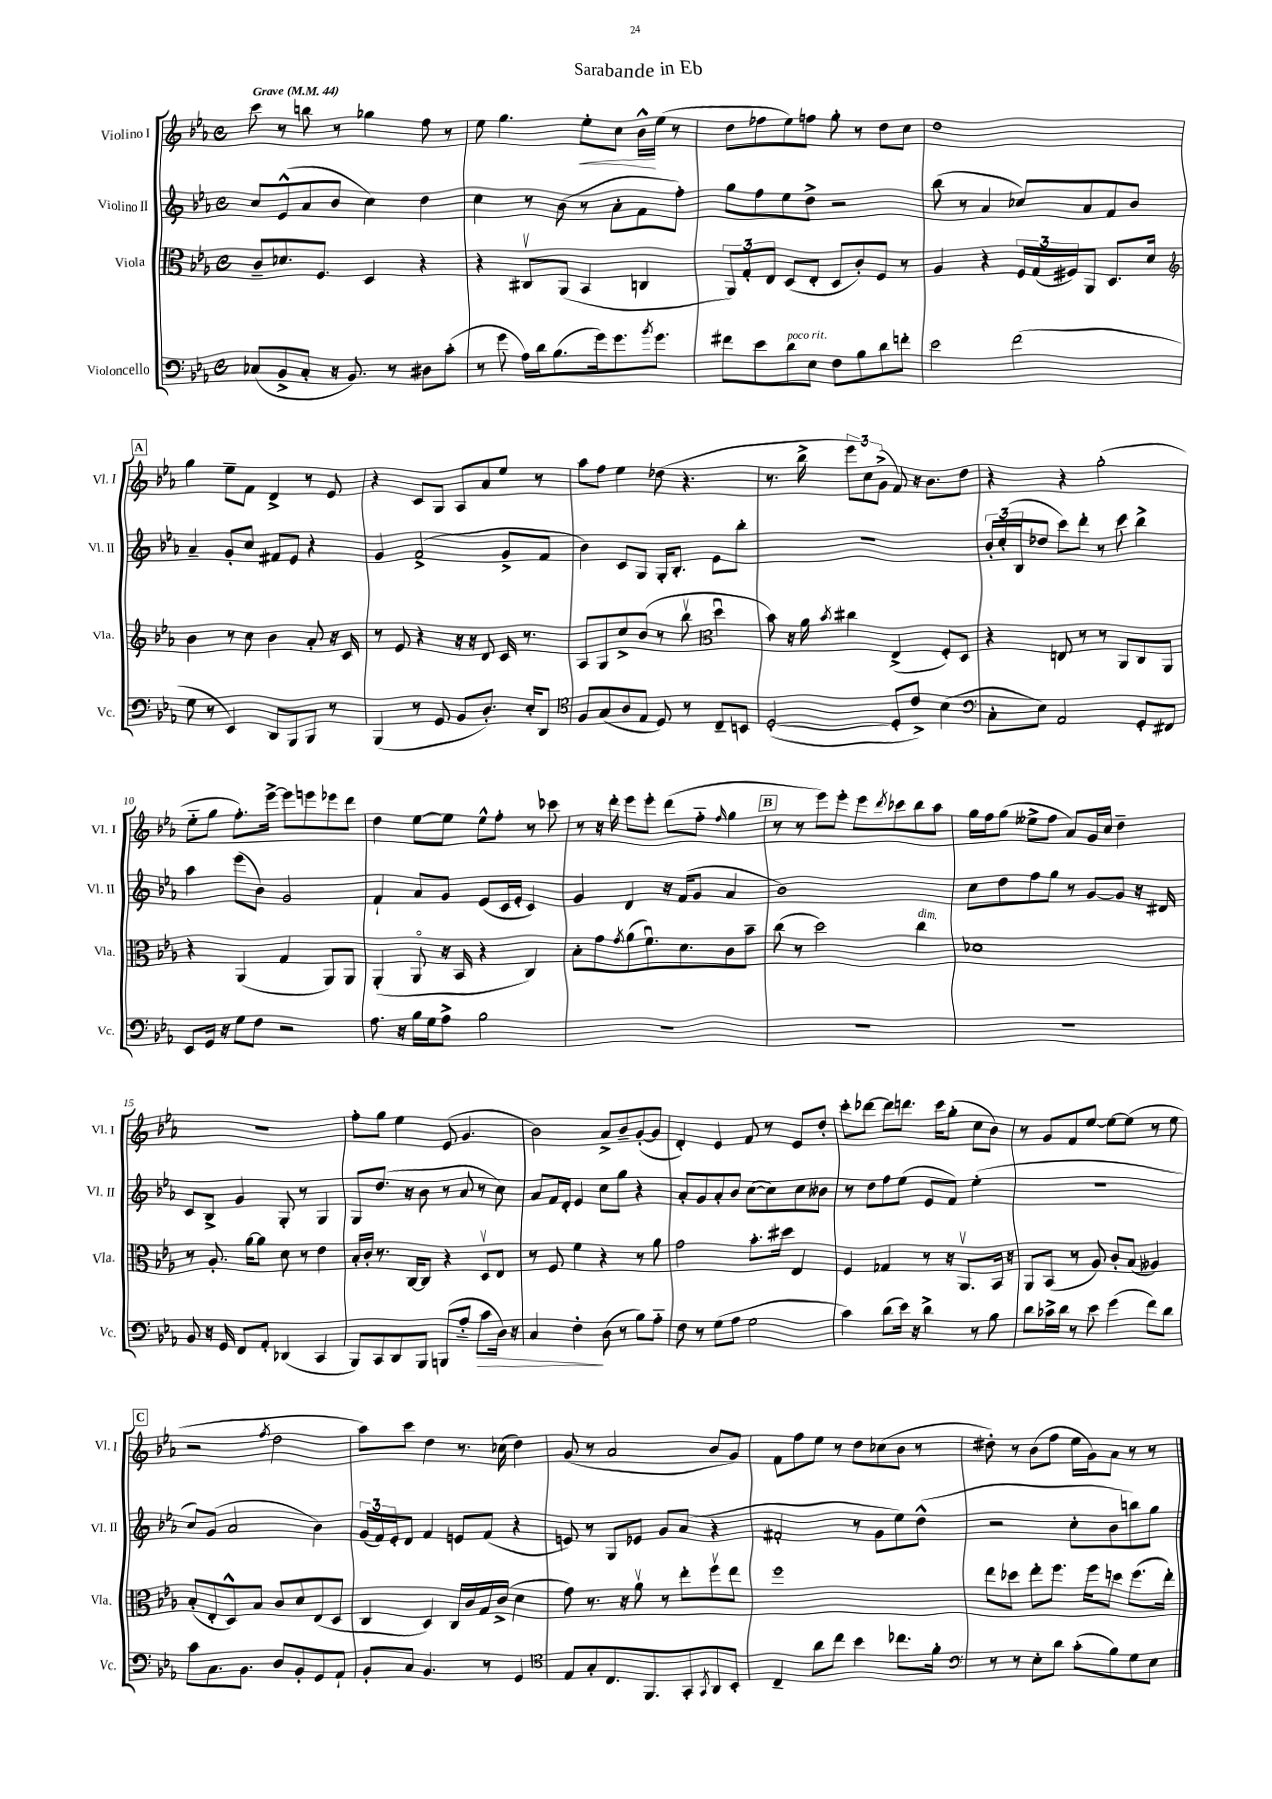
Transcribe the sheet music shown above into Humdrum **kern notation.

**kern	**dynam	**kern	**kern	**kern	**dynam
*part4	*part4	*part3	*part2	*part1	*part1
*staff4	*staff4	*staff3	*staff2	*staff1	*staff1
*I"Violoncello	*	*I"Viola	*I"Violino II	*I"Violino I	*
*I'Vc.	*	*I'Vla.	*I'Vl. II	*I'Vl. I	*
*clefF4	*	*clefC3	*clefG2	*clefG2	*
*k[b-e-a-]	*	*k[b-e-a-]	*k[b-e-a-]	*k[b-e-a-]	*
*M4/4	*	*M4/4	*M4/4	*M4/4	*
*met(c)	*	*met(c)	*met(c)	*met(c)	*
*MM44	*	*MM44	*MM44	*MM44	*
=1	=1	=1	=1	=1	=1
!	!	!	!	!LO:TX:a:B:t=Grave	!
(8C-X/L	.	8c~/L	8cc/L	8ccc\	.
8BB-^/	.	8.d-X/	(8e-^^/	8r	.
8C-'/J	.	.	8a-/	8bbn\	.
.	.	8.F/J	.	.	.
16r	.	.	8b-/J	8r	.
8.BB-/)	.	.	.	.	.
.	.	4D/	4cc\)	4gg-X\	.
8r	.	.	.	.	.
8D#X\L	.	4r	4dd\	8ff\	.
(8c'\J	.	.	.	8r	.
=2	=2	=2	=2	=2	=2
8r	.	4r	4cc\	8ee-\	.
8g\	.	.	.	4.gg\	.
16A-\LL)	.	8C#Xv/L	8r	.	.
16d\J	.	.	.	.	.
(8.B-\	.	(8AA-/J	(8b-\	.	.
!	!	!	!	!	!LO:HP:b
.	.	4BB-/	8r	8ee-'\L	<
16g\k)	.	.	.	.	.
8.g\	.	.	8a-'\L	8cc\J	.
.	.	4Cn/	8f\	16b-^^\LL	.
8qb-/	.	.	.	.	.
8.g\J	.	.	.	(16ee-\JJ	[
.	.	.	8ff'\J)	8r	.
=3	=3	=3	=3	=3	=3
8f#X\L	.	12AA-/L)	8gg\L	8dd\L	.
.	.	12G'/	.	.	.
8e-\	.	.	8ff\	8ff-X\	.
.	.	12E-/J	.	.	.
!LO:TX:a:i:t=poco rit.	!	!	!	!	!
8d\	.	(8D/L	8ee-\	8ee-\)	.
8E-\J	.	8E-'/J	8dd^\J	8ffn\J	.
8F\L	.	8D/L	2r	8gg'\	.
8B-\	.	8c'/)	.	8r	.
8d\	.	8F/J	.	8dd\L	.
8fn'\J	.	8r	.	8cc\J	.
=4	=4	=4	=4	=4	=4
2e-\	.	4A-/	(8bb-\	1dd	.
.	.	.	8r	.	.
.	.	4r	4a-/	.	.
(2f\	.	24F/LL	8cc-X/L)	.	.
.	.	(24G/	.	.	.
.	.	24F#X/J)	.	.	.
.	.	8AA-/J	8a-/	.	.
.	.	8.D/L	8f/	.	.
.	.	.	8b-/J	.	.
.	.	16d/Jk	.	.	.
!!LO:LB:g=z
!!LO:REH:place=s1:t=A
=5	=5	=5	=5	=5	=5
*	*	*clefG2	*	*	*
8G\	.	4b-\	4a-~/	4gg\	.
8r	.	.	.	.	.
4EE-/)	.	8r	8g'/L	8ee-~\L	.
.	.	8cc\	8cc/J	8f\J	.
8DD/L	.	4b-\	8f#X/L	4d^/	.
8BBB-/	.	.	8e-/J	.	.
8BBB-/J	.	8a-'/	4r	8r	.
8r	.	16r	.	8e-/	.
.	.	16c/	.	.	.
=6	=6	=6	=6	=6	=6
(4BBB-/	.	8r	4g/	4r	.
.	.	8e-/	.	.	.
8r	.	4r	(2f^/	8c/L	.
8GG/	.	.	.	8G/J	.
8BB-/L	.	16r	.	8A-/L	.
.	.	16r	.	.	.
8.D'/J)	.	8d/	.	8a-/	.
.	.	16c/	8g^/L	8ee-/J	.
16E-'/KL	.	8.r	.	.	.
8DD/J	.	.	8f/J	8r	.
=7	=7	=7	=7	=7	=7
*clefC4	*	*	*	*	*
8F/L	.	8A-/L	4b-\)	8aa-\L	.
(8G/	.	8G/	.	8ff\J	.
8A-/	.	8cc^/	8c/L	4ee-\	.
8E-/J	.	(8b-/J	8G/J	.	.
8D/)	.	8r	16G'/KL	(8dd-X\	.
.	.	.	8.B-'/J	.	.
8r	.	8bb-v\	.	4.r	.
*	*	*clefC3	*	*	*
8C~/L	.	4ddu\	8e-\L	.	.
8BBn/J	.	.	8bb-'\J	.	.
=8	=8	=8	=8	=8	=8
([2D'/	.	8b-\)	1r	8.r	.
.	.	16r	.	.	.
.	.	16a-\	.	16bb-^\	.
.	.	8qb-/	.	.	.
.	.	4cc#X\	.	12eee-\L	.
.	.	.	.	12cc\)	.
.	.	.	.	(12g^\J	.
8D'/L]	.	(4E-^/	.	8f/)	.
8c^/J)	.	.	.	16r	.
.	.	.	.	8.b-\L	.
(4B-\	.	8F'/L)	.	.	.
.	.	8D/J	.	8dd\J	.
=9	=9	=9	=9	=9	=9
*clefF4	*	*	*	*	*
8C'\L	.	4r	24b-'/LL	4r	.
.	.	.	(24cc'/	.	.
.	.	.	24B-/J	.	.
8E-\J)	.	.	8dd-X/J	.	.
2AA-/	.	8En/	8ccc\L)	4r	.
.	.	8r	8ddd'\J	.	.
.	.	8r	8r	(2gg'\	.
.	.	8AA-/L	8ccc\	.	.
8GG'/L	.	8C/	4bb-^\	.	.
8FF#X/J	.	8AA-/J	.	.	.
!!LO:LB:g=z
=10	=10	=10	=10	=10	=10
8EE-/L	.	4r	4aa-\	8ee-\L	.
16GG/Jk	.	.	.	8gg\J	.
16r	.	.	.	.	.
8G\L	.	(4AA-/	(8eee-\L	8.ff'\L)	.
8F\J	.	.	8b-\J)	.	.
.	.	.	.	[16eee-^\Jk	.
2r	.	4G/	2g/	8eee-\L]	.
.	.	.	.	8eeen\	.
.	.	8AA-/L)	.	8eee-X\	.
.	.	8AA-/J	.	8ddd\J	.
=11	=11	=11	=11	=11	=11
8.A-\	.	(4AA-'/	4f`/	4dd\	.
16r	.	.	.	.	.
16B-\LL	.	8AA-/	8a-/L	[8ee-\L	.
16G\J	.	.	.	.	.
8A-^\J	.	16r	8g/J	8ee-\J]	.
.	.	16BB-/	.	.	.
2B-\	.	4r	(8e-/L	8ee-^^\L	.
.	.	.	16c/L	8ff'\J	.
.	.	.	16e-'/JJ	.	.
.	.	4C/)	4c/)	8r	.
.	.	.	.	8ccc-X\	.
=12	=12	=12	=12	=12	=12
1r	.	8B-'\L	4g/	8r	.
.	.	8g\	.	16r	.
.	.	.	.	16ddd'\	.
.	.	8qg/	.	.	.
.	.	(8a-\	4d/	8eee-\L	.
.	.	8.fu\)	.	8eee-'\J	.
.	.	.	16r	(8ddd\L	.
.	.	8.d\	(16f/KL	.	.
.	.	.	8g/J	8ff\J	.
.	.	.	.	16qqff/	.
.	.	8c\	4a-/	4gg\	.
.	.	8b-~\J	.	.	.
!!LO:REH:place=s1:t=B
=13	=13	=13	=13	=13	=13
1r	.	(8cc\	1b-)	8r	.
.	.	8r	.	8r	.
.	.	2dd\)	.	8eee-\L)	.
.	.	.	.	8eee-'\J	.
.	.	.	.	8eee-\L	.
.	.	.	.	8qddd/	.
.	.	.	.	8ccc-X\	.
!	!	!LO:TX:a:i:t=dim.	!	!	!
.	.	4cc\	.	8bb-\	.
.	.	.	.	8aa-\J	.
=14	=14	=14	=14	=14	=14
1r	.	1d-X	8cc\L	16gg\LL	.
.	.	.	.	16ff\J	.
.	.	.	8dd\	(8gg\J	.
.	.	.	8ff\	8ee--X^\L	.
.	.	.	8gg\J	8ff\J	.
.	.	.	8r	8a-/L)	.
.	.	.	[8g/L	16g/L	.
.	.	.	.	16cc/JJ	.
.	.	.	8g/J]	4dd~\	.
.	.	.	16r	.	.
.	.	.	16d#X/	.	.
!!LO:LB:g=z
=15	=15	=15	=15	=15	=15
8BB-/	.	8r	8c/L	1r	.
16r	.	8.A-'/	8B-^/J	.	.
16GG/	.	.	.	.	.
8FF/L	.	.	4g/	.	.
.	.	[16a-\KL	.	.	.
8AA-'/J	.	8a-\J]	.	.	.
(4DD-X/	.	8d\	8G'/	.	.
.	.	8r	8r	.	.
4CC/	.	4e-\	4G/	.	.
=16	=16	=16	=16	=16	=16
8BBB-/L)	.	16B-'/LL	8G/L	8ff'\L	.
.	.	16c'/JJ	.	.	.
8CC/	.	8.r	(8.dd/J	8gg\J	.
8DD/	.	.	.	4ee-\	.
.	.	[16C/KL	16r	.	.
8BBB-/J	.	8C/J]	8b-\	.	.
(8BBBn/L	.	4r	8r	(8e-/	.
8A-/J	.	.	8a-/	4.g/	.
!	!LO:HP:b	!	!	!	!
8c\L	>	8Dv/L	8r	.	.
16D\Jk)	.	8E-/J	8cc\)	.	.
16r	.	.	.	.	.
=17	=17	=17	=17	=17	=17
4C/	.	8r	8a-/L	2b-\)	.
.	.	8F/	16f/L	.	.
.	.	.	16d'/JJ	.	.
4F'\	.	4f\	4e-/	.	.
(8D\	]	4r	8cc\L	8a-^/L	.
8r	.	.	8gg\J	8b-~/	.
8B-\L)	.	8r	4r	([8g'/	.
8A-\J	.	8a-\	.	8g/J]	.
=18	=18	=18	=18	=18	=18
8F\	.	2g\	8a-'/L	4d'/)	.
8r	.	.	8g/	.	.
(8G\L	.	.	8a-'/	4e-/	.
8A-\J	.	.	8b-/J	.	.
2G\	.	8.b-'\L	([8cc\L	8f/	.
.	.	.	8cc\])	8r	.
.	.	16dd#X\Jk	.	.	.
.	.	4E-/	8cc\	8e-/L	.
.	.	.	8b--X\J	8dd'/J	.
=19	=19	=19	=19	=19	=19
4c\)	.	4F/	8r	8ccc'\L	.
.	.	.	8dd\L	[8ddd-X\J	.
(8d\L	.	4G-X/	8ff\	8ddd-\L]	.
16e-\Jk)	.	.	(8ee-\J	8.dddn\J	.
16r	.	.	.	.	.
4d^\	.	8r	8e-/L	.	.
.	.	.	.	16ccc\KL	.
.	.	16r	8f/J)	(8gg'\J	.
.	.	8.AA-v/L	.	.	.
8r	.	.	(4ee-'\	8cc\L	.
8B-\	.	16BB-/Jk	.	8b-\J)	.
.	.	16r	.	.	.
=20	=20	=20	=20	=20	=20
8d\L	.	8AA-/L	1r	8r	.
16c-X^\L	.	(8BB-/J	.	8g/L	.
16d\JJ	.	.	.	.	.
8r	.	8r	.	8f/	.
8e-\	.	8A-/)	.	[8ee-/J	.
(4g\	.	8c'/L	.	8ee-\L_	.
.	.	(8B-/J	.	(8ee-\J]	.
8f\L)	.	4A--X/)	.	8r	.
8d\J	.	.	.	8ee-\	.
!!LO:LB:g=z
!!LO:REH:place=s1:t=C
=21	=21	=21	=21	=21	=21
8c\L	.	(8B-'/L	8cc/L)	2r	.
8.C\	.	8E-'/	(8g/J	.	.
.	.	8D^^/)	2a-/	.	.
8.BB-\J	.	.	.	.	.
.	.	8B-/J	.	.	.
.	.	.	.	8qff/	.
8D/L	.	8c/L	.	2dd\	.
8BB-'/	.	8d/	.	.	.
8GG/	.	(8E-/	4b-\)	.	.
8AA-`/J	.	8D/J	.	.	.
=22	=22	=22	=22	=22	=22
8BB-'/L	.	4C/	(24g/LL	8aa-\L)	.
.	.	.	24f/)	.	.
.	.	.	24e-'/J	.	.
8C/J	.	.	8d/J	8ccc\J	.
4.BB-/	.	4D/)	4f/	4dd\	.
.	.	16C/LL	8en/L	8.r	.
.	.	16c/	.	.	.
8r	.	16G/	(8f/J	.	.
.	.	(16c^/JJ	.	(16cc-X\	.
4GG/	.	4d\	4r	4dd\)	.
=23	=23	=23	=23	=23	=23
*clefC4	*	*	*	*	*
8E-/L	.	8g\)	8en/)	(8g/	.
8G'/	.	8.r	8r	8r	.
8.C/	.	.	8G/L	2a-/	.
.	.	16r	.	.	.
.	.	8a-v\	8e-X/J	.	.
8.FF/	.	.	.	.	.
.	.	8r	8g/L	.	.
8GG'/	.	8ee-'\L	(8a-/J	.	.
8qGG/	.	.	.	.	.
8AA-/	.	8ffv\	4r	8b-/L	.
8BB-'/J	.	8ee-\J	.	8g/J)	.
=24	=24	=24	=24	=24	=24
4C~/	.	1ff	2f#X'/	8f\L	.
.	.	.	.	8ff\	.
8a-\L	.	.	.	8ee-\J	.
8cc\J	.	.	.	8r	.
4b-\	.	.	8r	8dd\L	.
.	.	.	8g\L	(8cc-X\	.
8.cc-X\L	.	.	8ee-\)	8b-\J	.
.	.	.	(8dd^^\J	8r	.
16f'\Jk	.	.	.	.	.
=25	=25	=25	=25	=25	=25
*clefF4	*	*	*	*	*
8r	.	8ee-\L	2r	8dd#X'\)	.
8r	.	8dd-X\J	.	8r	.
8E-'\L	.	8ee-'\L	.	(8b-\L	.
8d\J	.	8.ff\J	.	8ff\J	.
(8c'\L	.	.	8cc'\L	16ee-\LL	.
.	.	16ff\KL	.	16g\J)	.
8B-\)	.	8ddn\J	8b-\	8a-\J	.
8G\	.	(8.ff\L	8bbn\)	8r	.
8E-\J	.	.	8gg\J	8r	.
.	.	16ee-'\Jk)	.	.	.
==	==	==	==	==	==
*-	*-	*-	*-	*-	*-
